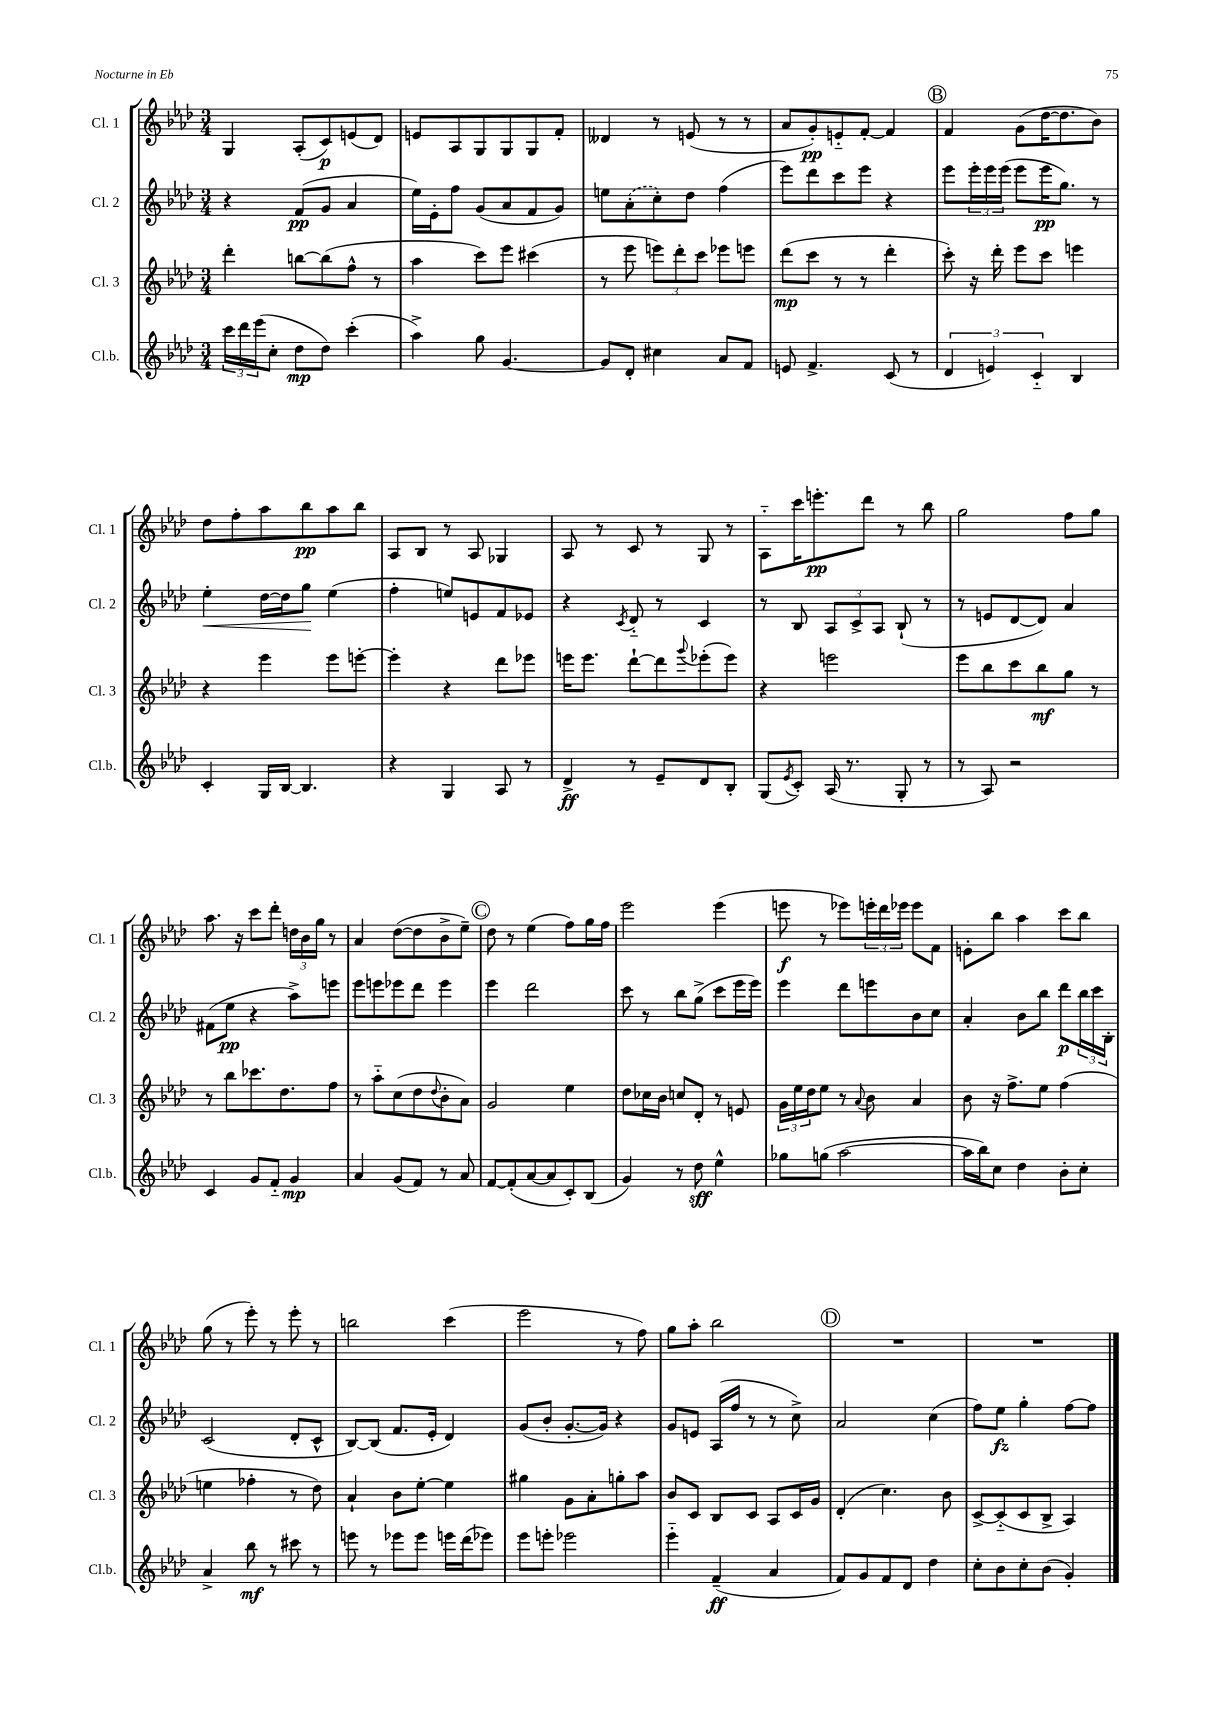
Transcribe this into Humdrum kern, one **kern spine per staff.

**kern	**dynam	**kern	**dynam	**kern	**dynam	**kern	**dynam
*part4	*part4	*part3	*part3	*part2	*part2	*part1	*part1
*staff4	*staff4	*staff3	*staff3	*staff2	*staff2	*staff1	*staff1
*I"Cl.b.	*	*I"Cl. 3	*	*I"Cl. 2	*	*I"Cl. 1	*
*I'Cl.b.	*	*I'Cl. 3	*	*I'Cl. 2	*	*I'Cl. 1	*
*clefG2	*	*clefG2	*	*clefG2	*	*clefG2	*
*k[b-e-a-d-]	*	*k[b-e-a-d-]	*	*k[b-e-a-d-]	*	*k[b-e-a-d-]	*
*M3/4	*	*M3/4	*	*M3/4	*	*M3/4	*
=45	=45	=45	=45	=45	=45	=45	=45
24ccc\LL	.	4ddd-'\	.	4r	.	4G/	.
24ddd-\	.	.	.	.	.	.	.
(24eee-\J	.	.	.	.	.	.	.
8cc'\J	.	.	.	.	.	.	.
8dd-\L	mp	[8bbn\L	.	(8f/L	pp	(8A-'/L	.
8dd-\J)	.	(8bb\]	.	8g/J	.	8c/)	p
(4ccc'\	.	8ff^^\J	.	4a-/	.	(8en/	.
.	.	8r	.	.	.	8d-/J)	.
=46	=46	=46	=46	=46	=46	=46	=46
4aa-^\)	.	4aa-\	.	16ee-\LL)	.	8en/L	.
.	.	.	.	16e-'\J	.	.	.
.	.	.	.	8ff\J	.	8A-/	.
8gg\	.	8ccc\L)	.	(8g/L	.	8G/	.
[4.g/	.	8eee-\J	.	8a-/	.	8G/	.
.	.	(4ccc#X\	.	8f/	.	8G/	.
.	.	.	.	8g/J)	.	8f'/J	.
=47	=47	=47	=47	=47	=47	=47	=47
8g/L]	.	8r	.	8een\L	.	4d--X/	.
8d-'/J	.	8eee-\	.	(8a-'\	.	.	.
4cc#X\	.	12eeen\L)	.	8cc'\)	.	8r	.
.	.	12ddd-'\	.	.	.	.	.
.	.	.	.	8dd-\J	.	(8en/	.
.	.	12ccc\J	.	.	.	.	.
8a-/L	.	8eee-X\L	.	(4ff\	.	8r	.
8f/J	.	8eeen\J	.	.	.	8r	.
=48	=48	=48	=48	=48	=48	=48	=48
8en/	.	(8ddd-\L	mp	8eee-\L)	.	8a-/L	.
4.f^/	.	8ccc\J	.	8ddd-\	.	8g'/)	pp
.	.	8r	.	8ccc\	.	8en/	.
.	.	8r	.	8eee-\J	.	[8f'/J	.
(8c/	.	4ddd-'\	.	4r	.	4f/]	.
8r	.	.	.	.	.	.	.
!!LO:REH:place=s1:t=B
=49	=49	=49	=49	=49	=49	=49	=49
6d-/	.	8ccc'\)	.	8eee-\L	.	4f/	.
.	.	16r	.	24eee-'\L	.	.	.
6en/)	.	.	.	24eee-\	.	.	.
.	.	16ddd-'\	.	.	.	.	.
.	.	.	.	(24eee-\JJ	.	.	.
.	.	8eee-\L	.	8eee-\L	.	(8g\L	.
6c/	.	.	.	.	.	.	.
.	.	8ccc\J	.	16eee-\K	pp	[16dd-\K	.
.	.	.	.	8.gg\J)	.	8.dd-\]	.
4B-/	.	4eeen\	.	.	.	.	.
.	.	.	.	8r	.	8b-\J)	.
!!LO:LB:g=z
=50	=50	=50	=50	=50	=50	=50	=50
!	!	!	!	!	!LO:HP:b	!	!
4c'/	.	4r	.	4ee-'\	<	8dd-\L	.
.	.	.	.	.	.	8ff'\	.
16G/LL	.	4eee-\	.	[16dd-\LL	.	8aa-\	.
[16B-/JJ	.	.	.	16dd-\J]	.	.	.
4.B-/]	.	.	.	8gg\J	.	8bb-\	pp
.	.	8eee-\L	.	(4ee-\	[	8aa-\	.
.	.	[8eeen'\J	.	.	.	8bb-\J	.
=51	=51	=51	=51	=51	=51	=51	=51
4r	.	4eee'\]	.	4ff'\	.	8A-/L	.
.	.	.	.	.	.	8B-/J	.
4G/	.	4r	.	8een/L)	.	8r	.
.	.	.	.	8en/	.	8A-/	.
8A-/	.	8ddd-\L	.	8f/	.	4G-X/	.
8r	.	8eee-X\J	.	8e-X/J	.	.	.
=52	=52	=52	=52	=52	=52	=52	=52
4d-^/	ff	16eeen\KL	.	4r	.	8A-/	.
.	.	8.eee\J	.	.	.	.	.
.	.	.	.	.	.	8r	.
.	.	.	.	8qc/	.	.	.
8r	.	[8ddd-`\L	.	8d-/	.	8c/	.
8e-~/L	.	8ddd-\]	.	8r	.	8r	.
.	.	8qqggg/	.	.	.	.	.
8d-/	.	(8eee-X'\	.	4c/	.	8G/	.
8B-'/J	.	8eee-\J)	.	.	.	8r	.
=53	=53	=53	=53	=53	=53	=53	=53
(8G/L	.	4r	.	8r	.	8A-\L	.
8qe-/	.	.	.	.	.	.	.
8c'/J)	.	.	.	8B-/	.	16ccc\K	.
.	.	.	.	.	.	8.eeen'\	pp
(16A-/	.	2eeen\	.	12A-/L	.	.	.
8.r	.	.	.	.	.	.	.
.	.	.	.	12c^/	.	.	.
.	.	.	.	.	.	8ddd-\J	.
.	.	.	.	12A-/J	.	.	.
8G'/	.	.	.	(8B-`/	.	8r	.
8r	.	.	.	8r	.	8bb-\	.
=54	=54	=54	=54	=54	=54	=54	=54
8r	.	8eee-\L	.	8r	.	2gg\	.
8A-/)	.	8bb-\	.	8en/L	.	.	.
2r	.	8ccc\	.	[8d-/	.	.	.
.	.	8bb-\	mf	8d-/J])	.	.	.
.	.	8gg\J	.	4a-/	.	8ff\L	.
.	.	8r	.	.	.	8gg\J	.
!!LO:LB:g=z
=55	=55	=55	=55	=55	=55	=55	=55
4c/	.	8r	.	(8f#X\L	.	8.aa-\	.
.	.	8bb-\L	.	8ee-\J	pp	.	.
.	.	.	.	.	.	16r	.
8g/L	.	8.ccc-X\	.	4r	.	8ccc\L	.
8f/J	.	.	.	.	.	8ddd-'\J	.
.	.	8.dd-\	.	.	.	.	.
4g/	mp	.	.	8aa-^\L)	.	24ddn\LL	.
.	.	.	.	.	.	24b-\	.
.	.	.	.	.	.	24gg\JJ	.
.	.	8ff\J	.	8eeen\J	.	8r	.
=56	=56	=56	=56	=56	=56	=56	=56
4a-/	.	8r	.	8eee-\L	.	4a-/	.
.	.	8aa-\L	.	8eeen\	.	.	.
(8g/L	.	(8cc\	.	8eee-X\	.	([8dd-\L	.
8f/J)	.	8dd-\	.	8ddd-\J	.	8dd-\]	.
.	.	8qqdd-/	.	.	.	.	.
8r	.	8b-'\	.	4eee-\	.	8b-^\	.
8a-/	.	8a-\J)	.	.	.	8ee-~\J)	.
!!LO:REH:place=s1:t=C
=57	=57	=57	=57	=57	=57	=57	=57
[8f/L	.	2g/	.	4eee-\	.	8dd-\	.
(8f'/]	.	.	.	.	.	8r	.
[8a-/	.	.	.	2ddd-\	.	(4ee-\	.
8a-/]	.	.	.	.	.	.	.
8c'/)	.	4ee-\	.	.	.	8ff\L)	.
(8B-/J	.	.	.	.	.	16gg\L	.
.	.	.	.	.	.	16ff\JJ	.
=58	=58	=58	=58	=58	=58	=58	=58
4g/)	.	8dd-\L	.	8ccc\	.	2eee-\	.
.	.	16cc-X\L	.	8r	.	.	.
.	.	16b-\JJ	.	.	.	.	.
8r	.	8ccn/L	.	8bb-\L	.	.	.
8dd-\	sff	8d-'/J	.	(8gg^\J	.	.	.
4ee-^^\	.	8r	.	8ccc\L	.	(4eee-\	.
.	.	8en/	.	16eee-\L	.	.	.
.	.	.	.	16eee-\JJ)	.	.	.
=59	=59	=59	=59	=59	=59	=59	=59
8gg-X\L	.	24g\LL	.	4eee-\	.	8eeen\	f
.	.	24ee-\	.	.	.	.	.
.	.	24dd-\J	.	.	.	.	.
(8ggn\J	.	8ee-\J	.	.	.	8r	.
[2aa-\	.	8r	.	8ddd-\L	.	8eee-X\L)	.
.	.	8qqa-/	.	.	.	.	.
.	.	8b-\	.	8eeen\	.	24eeen'\L	.
.	.	.	.	.	.	24ddd-\	.
.	.	.	.	.	.	24eee-X\JJ	.
.	.	4a-/	.	8b-\	.	8eee-\L	.
.	.	.	.	8cc\J	.	8f\J	.
=60	=60	=60	=60	=60	=60	=60	=60
16aa-\LL]	.	8b-\	.	4a-'/	.	8en'\L	.
16bb-\J)	.	.	.	.	.	.	.
8cc\J	.	16r	.	.	.	8bb-\J	.
.	.	8.ff^\L	.	.	.	.	.
4dd-\	.	.	.	8b-\L	.	4aa-\	.
.	.	8ee-\J	.	8bb-\J	.	.	.
8b-'\L	.	(4ff\	.	8ddd-\L	p	8ccc\L	.
8cc'\J	.	.	.	24bb-\L	.	8bb-\J	.
.	.	.	.	24ccc\	.	.	.
.	.	.	.	24B-'\JJ	.	.	.
!!LO:LB:g=z
=61	=61	=61	=61	=61	=61	=61	=61
4a-^/	.	4een\	.	(2c/	.	(8gg\	.
.	.	.	.	.	.	8r	.
8bb-\	mf	4ff-X'\	.	.	.	8eee-'\)	.
8r	.	.	.	.	.	8r	.
8ccc#X\	.	8r	.	8d-'/L	.	8eee-'\	.
8r	.	8dd-\)	.	8c^^/J	.	8r	.
=62	=62	=62	=62	=62	=62	=62	=62
8eeen\	.	4a-`/	.	[8B-/L)	.	2bbn\	.
8r	.	.	.	(8B-/J]	.	.	.
8eee-X\L	.	8b-\L	.	8.f/L	.	.	.
8eee-\J	.	[8ee-'\J	.	.	.	.	.
.	.	.	.	16e-'/Jk	.	.	.
16eeen\LL	.	4ee-\]	.	4d-/)	.	(4ccc\	.
(16ddd-\J	.	.	.	.	.	.	.
8eee-X\J)	.	.	.	.	.	.	.
=63	=63	=63	=63	=63	=63	=63	=63
8eee-\L	.	4gg#X\	.	(8g/L	.	2eee-\	.
8eeen'\J	.	.	.	8b-'/J	.	.	.
2eee-X\	.	8g\L	.	[8.g'/L	.	.	.
.	.	8a-'\	.	.	.	.	.
.	.	.	.	16g/Jk])	.	.	.
.	.	8ggn'\	.	4r	.	8r	.
.	.	8aa-\J	.	.	.	8ff\)	.
=64	=64	=64	=64	=64	=64	=64	=64
4eee-\	.	8b-/L	.	8g/L	.	8gg\L	.
.	.	8c/J	.	8en/J	.	8aa-'\J	.
(4f~/	ff	8B-/L	.	(16A-/LL	.	2bb-\	.
.	.	.	.	16ff/JJ	.	.	.
.	.	8c/J	.	8r	.	.	.
4a-/	.	8A-/L	.	8r	.	.	.
.	.	16c/L	.	8cc^\)	.	.	.
.	.	16g/JJ	.	.	.	.	.
!!LO:REH:place=s1:t=D
=65	=65	=65	=65	=65	=65	=65	=65
8f/L)	.	(4d-'/	.	2a-/	.	2.r	.
8g/	.	.	.	.	.	.	.
8f/	.	4.cc\)	.	.	.	.	.
8d-/J	.	.	.	.	.	.	.
4dd-\	.	.	.	(4cc\	.	.	.
.	.	8b-\	.	.	.	.	.
=66	=66	=66	=66	=66	=66	=66	=66
8cc'\L	.	[8c^/L	.	8ff\L)	.	2.r	.
8b-\	.	(8c/]	.	8ee-\J	fz	.	.
8cc'\	.	8c/	.	4gg'\	.	.	.
(8b-\J	.	8B-^/J	.	.	.	.	.
4g'/)	.	4A-/)	.	[8ff\L	.	.	.
.	.	.	.	8ff\J]	.	.	.
==	==	==	==	==	==	==	==
*-	*-	*-	*-	*-	*-	*-	*-
